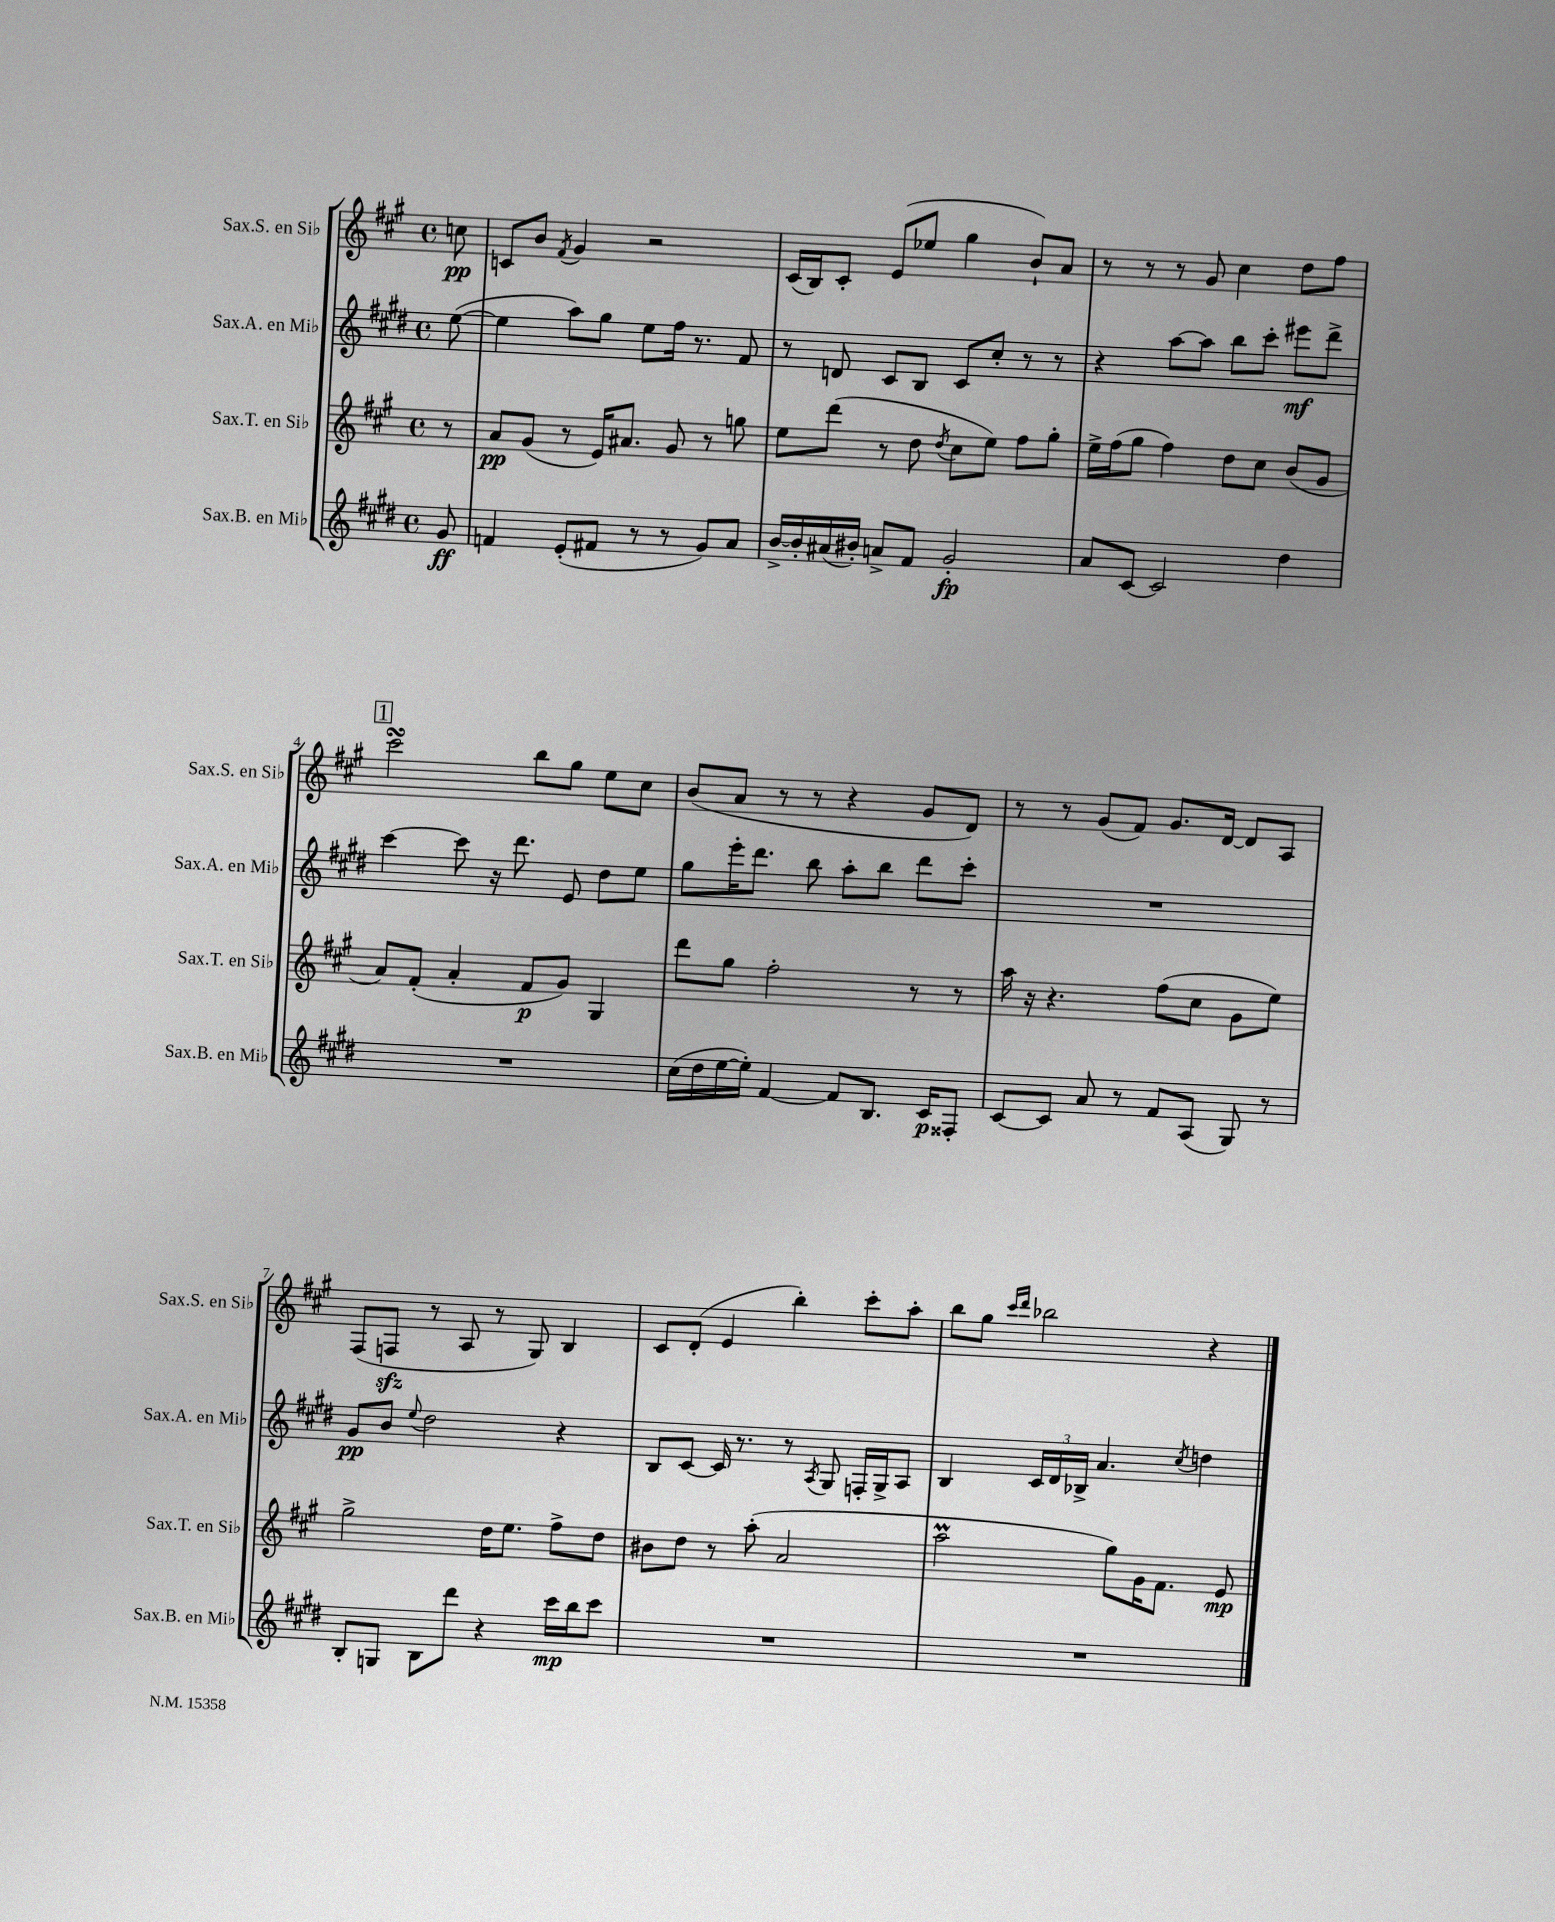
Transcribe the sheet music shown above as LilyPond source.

<<
\new StaffGroup <<
\new Staff = "s0" \with { instrumentName = "Sax.S. en Sib" shortInstrumentName = "Sax.S. en Sib" } {
    \clef treble \key a \major \defaultTimeSignature \time 4/4 \partial 8
    \autoBeamOff c''8\pp |
    c'8[ b'8] \acciaccatura { fis'8 } gis'4 r2 |
    cis'16[( b16) cis'8]-. e'8[( ees''8] gis''4 b'8[-!) a'8] |
    r8 r8 r8 gis'8 cis''4 d''8[ fis''8] |
    \mark \markup { \box "1" } cis'''2\turn b''8[ gis''8] e''8[ cis''8] |
    b'8[( a'8] r8 r8 r4 gis'8[ d'8]) |
    r8 r8 gis'8[( fis'8]) gis'8.[ d'16]~ d'8[ a8] |
    fis8[( f8]\sfz r8 a8 r8 gis8) b4 |
    cis'8[ d'8]-.( e'4 b''4-.) cis'''8[-. a''8]-. |
    b''8[ gis''8] \grace { cis'''16[ d'''16] } bes''2 r4 \bar "|." |
}
\new Staff = "s1" \with { instrumentName = "Sax.A. en Mib" shortInstrumentName = "Sax.A. en Mib" } {
    \clef treble \key e \major \defaultTimeSignature \time 4/4 \partial 8
    \autoBeamOff e''8~( |
    e''4 a''8[) gis''8] e''8[ fis''16] r8. fis'8 |
    r8 d'8 cis'8[ b8] cis'8[ cis''8]-. r8 r8 |
    r4 a''8[~ a''8] b''8[ cis'''8]-. eis'''8[\mf dis'''8]-> |
    \mark \markup { \box "1" } cis'''4~ cis'''8 r16 dis'''8. e'8 dis''8[ e''8] |
    gis''8[ e'''16-. dis'''8.] b''8 a''8[-. b''8] dis'''8[ cis'''8]-. |
    R1 |
    gis'8[\pp b'8] \appoggiatura { e''8 } dis''2 r4 |
    b8[ cis'8]~ cis'16 r8. r8 \acciaccatura { a8 } gis8 f16[-. gis16-> a8] |
    b4 \tuplet 3/2 { cis'16[ dis'16 bes16]-> } a'4. \acciaccatura { cis''8 } d''4 \bar "|." |
}
\new Staff = "s2" \with { instrumentName = "Sax.T. en Sib" shortInstrumentName = "Sax.T. en Sib" } {
    \clef treble \key a \major \defaultTimeSignature \time 4/4 \partial 8
    \autoBeamOff r8 |
    a'8[\pp gis'8]( r8 e'16[) ais'8.] gis'8 r8 g''8 |
    e''8[ d'''8]( r8 d''8 \acciaccatura { d''8 } cis''8[ e''8]) fis''8[ gis''8]-. |
    e''16[-> fis''16( gis''8] fis''4) d''8[ cis''8] b'8[( gis'8] |
    \mark \markup { \box "1" } a'8[) fis'8]-.( a'4-. fis'8[\p gis'8]) gis4 |
    d'''8[ gis''8] fis''2-. r8 r8 |
    a''16 r16 r4. fis''8[( cis''8] gis'8[ e''8]) |
    gis''2-> d''16[ e''8.] fis''8[-> d''8] |
    bis'8[ d''8] r8 a''8-.( a'2 |
    a''2\prall gis''8[) gis'16 fis'8.] e'8\mp \bar "|." |
}
\new Staff = "s3" \with { instrumentName = "Sax.B. en Mib" shortInstrumentName = "Sax.B. en Mib" } {
    \clef treble \key e \major \defaultTimeSignature \time 4/4 \partial 8
    \autoBeamOff gis'8\ff |
    f'4 e'8[-.( fis'8] r8 r8 gis'8[) a'8] |
    b'16[~-> b'16-. ais'16( bis'16]-.) a'8[-> fis'8] gis'2-.\fp |
    a'8[ cis'8]~ cis'2 dis''4 |
    \mark \markup { \box "1" } R1 |
    cis''16[( dis''16 e''16~ e''16]-.) fis'4~ fis'8[ b8.] cis'16[\p fisis8]-. |
    cis'8[~ cis'8] a'8 r8 fis'8[ a8]( gis8) r8 |
    b8[-. g8] b8[ dis'''8] r4 cis'''16[\mp b''16 cis'''8] |
    R1 |
    R1 \bar "|." |
}
>>
>>
